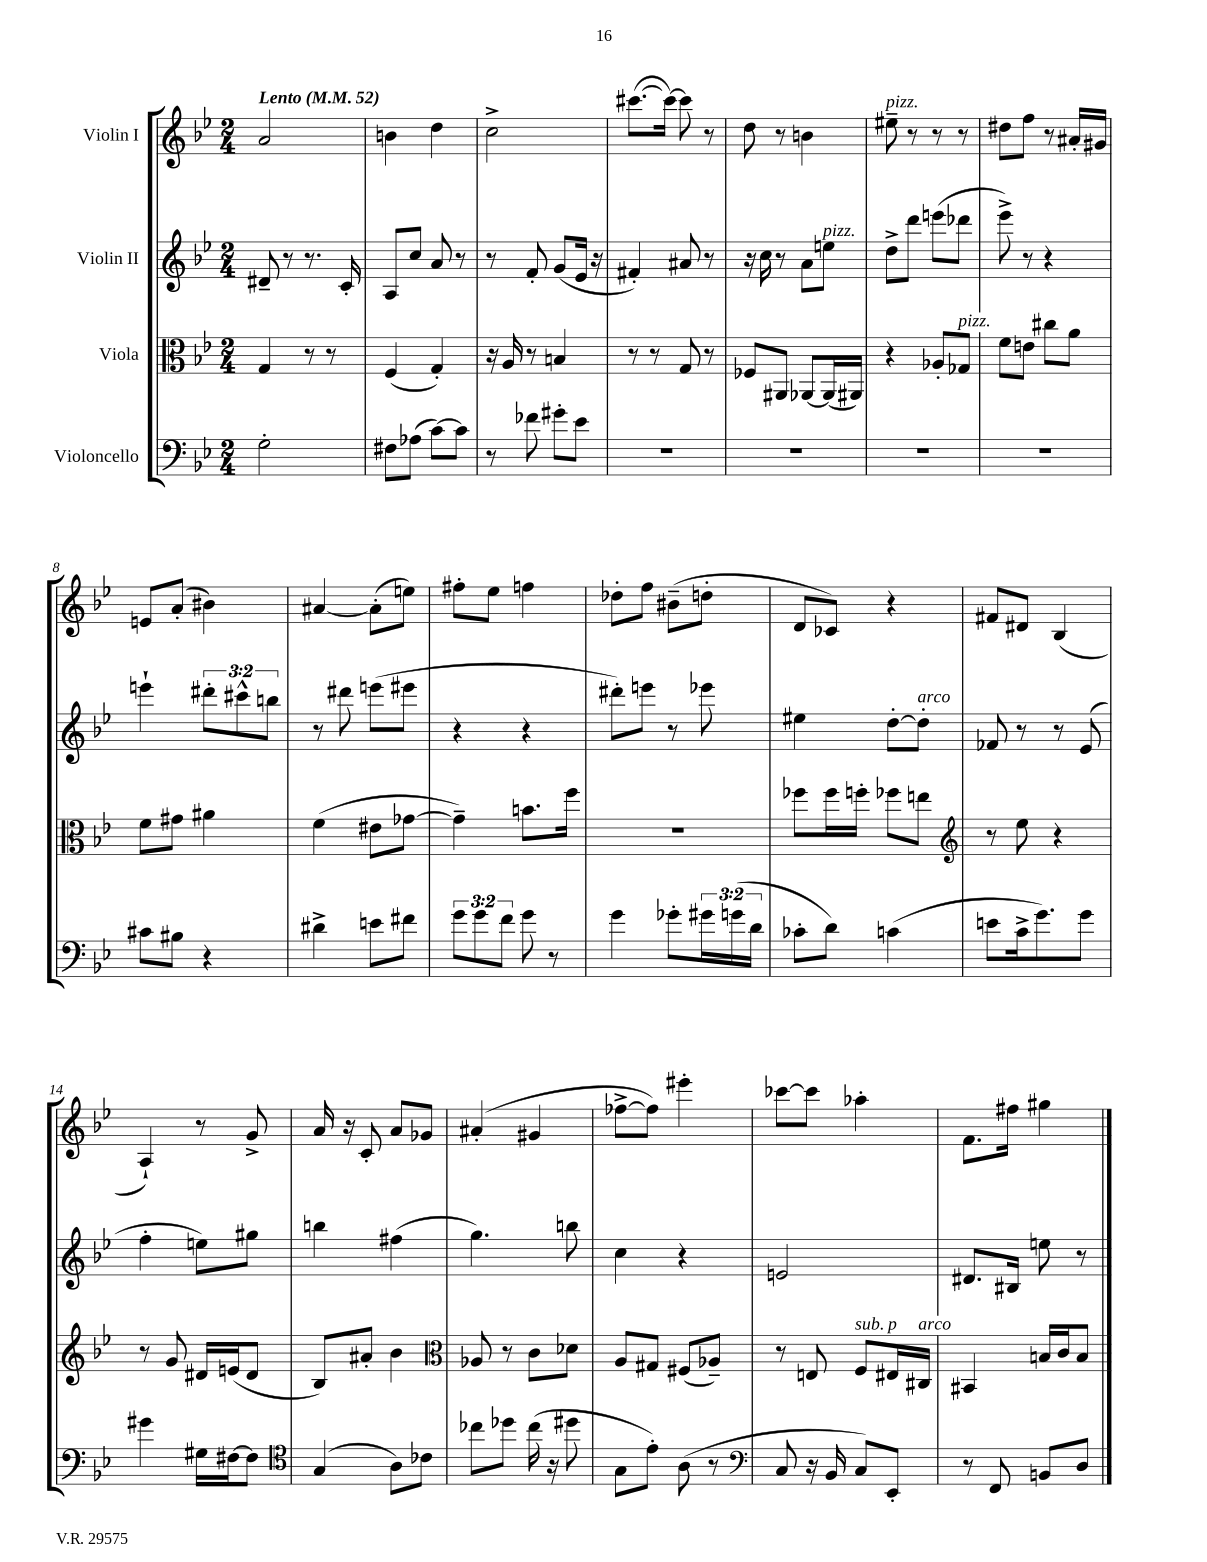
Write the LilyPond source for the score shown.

<<
\new StaffGroup <<
\new Staff = "s0" \with { instrumentName = "Violin I" } {
    \clef treble \key bes \major \numericTimeSignature \time 2/4 \tempo "Lento" 4 = 52
    a'2 |
    b'4 d''4 |
    c''2-> |
    cis'''8.~( cis'''16~) cis'''8 r8 |
    d''8 r8 b'4 |
    eis''8--^\markup { \italic "pizz." } r8 r8 r8 |
    dis''8 f''8 r8 ais'16-. gis'16 |
    e'8 a'8-.( bis'4) |
    ais'4~ ais'8-.( e''8) |
    fis''8-. ees''8 f''4 |
    des''8-. f''8 bis'8--( d''8-. |
    d'8 ces'8) r4 |
    fis'8 dis'8 bes4( |
    a4-!) r8 g'8-> |
    a'16 r16 c'8-. a'8 ges'8 |
    ais'4-.( gis'4 |
    fes''8~-> fes''8) eis'''4-. |
    ces'''8~ ces'''8 aes''4-. |
    f'8. fis''16 gis''4 \bar "|." |
}
\new Staff = "s1" \with { instrumentName = "Violin II" } {
    \clef treble \key bes \major \numericTimeSignature \time 2/4 \override Staff.TupletNumber.text = #tuplet-number::calc-fraction-text
    dis'8-- r8 r8. c'16-. |
    a8 c''8 a'8 r8 |
    r8 f'8-. g'8( ees'16 r16 |
    fis'4-.) ais'8 r8 |
    r16 c''16 r8 a'8 e''8^\markup { \italic "pizz." } |
    d''8-> d'''8 e'''8( des'''8 |
    ees'''8->) r8 r4 |
    e'''4-! \tuplet 3/2 { dis'''8-. cis'''8-^ b''8 } |
    r8 dis'''8 e'''8( eis'''8 |
    r4 r4 |
    dis'''8-.) e'''8 r8 ees'''8 |
    eis''4 d''8~-. d''8-.^\markup { \italic "arco" } |
    fes'8 r8 r8 ees'8( |
    f''4-. e''8) gis''8 |
    b''4 fis''4( |
    g''4.) b''8 |
    c''4 r4 |
    e'2 |
    dis'8. bis16 e''8 r8 \bar "|." |
}
\new Staff = "s2" \with { instrumentName = "Viola" } {
    \clef alto \key bes \major \numericTimeSignature \time 2/4
    g4 r8 r8 |
    f4( g4-.) |
    r16 a16 r8 b4 |
    r8 r8 g8 r8 |
    fes8 ais,8 aes,8~ aes,16( ais,16) |
    r4 aes8-. ges8^\markup { \italic "pizz." } |
    f'8 e'8 cis''8 a'8 |
    f'8 gis'8 ais'4 |
    f'4( eis'8 ges'8~ |
    ges'4--) b'8. f''16 |
    R2 |
    fes''8 fes''16 f''16-. fes''8 e''8 |
    \clef treble r8 ees''8 r4 |
    r8 g'8 dis'16 e'16( dis'8 |
    bes8) ais'8-. bes'4 |
    \clef alto aes8 r8 c'8 des'8 |
    a8 gis8 fis8( aes8--) |
    r8 e8 f8^\markup { \italic "sub. p" } eis16 cis16^\markup { \italic "arco" } |
    bis,4 b16 c'16 b8 \bar "|." |
}
\new Staff = "s3" \with { instrumentName = "Violoncello" } {
    \clef bass \key bes \major \numericTimeSignature \time 2/4 \override Staff.TupletNumber.text = #tuplet-number::calc-fraction-text
    g2-. |
    fis8 aes8( c'8~) c'8 |
    r8 fes'8 gis'8-. ees'8 |
    r2 |
    R2 |
    R2 |
    R2 |
    cis'8 bis8 r4 |
    dis'4-> e'8 fis'8 |
    \tuplet 3/2 { g'8 g'8 f'8 } g'8 r8 |
    g'4 ges'8-. \tuplet 3/2 { gis'16 g'16( d'16 } |
    ces'8-. d'8) c'4( |
    e'8 c'16-> g'8.) g'8 |
    gis'4 gis16 fis16~ fis8 |
    \clef tenor g4( a8) ces'8 |
    ces''8 des''8 ces''16( r16 dis''8 |
    g8 ees'8-.) a8( r8 |
    \clef bass c8 r16 bes,16 c8) ees,8-. |
    r8 f,8 b,8 d8 \bar "|." |
}
>>
>>
